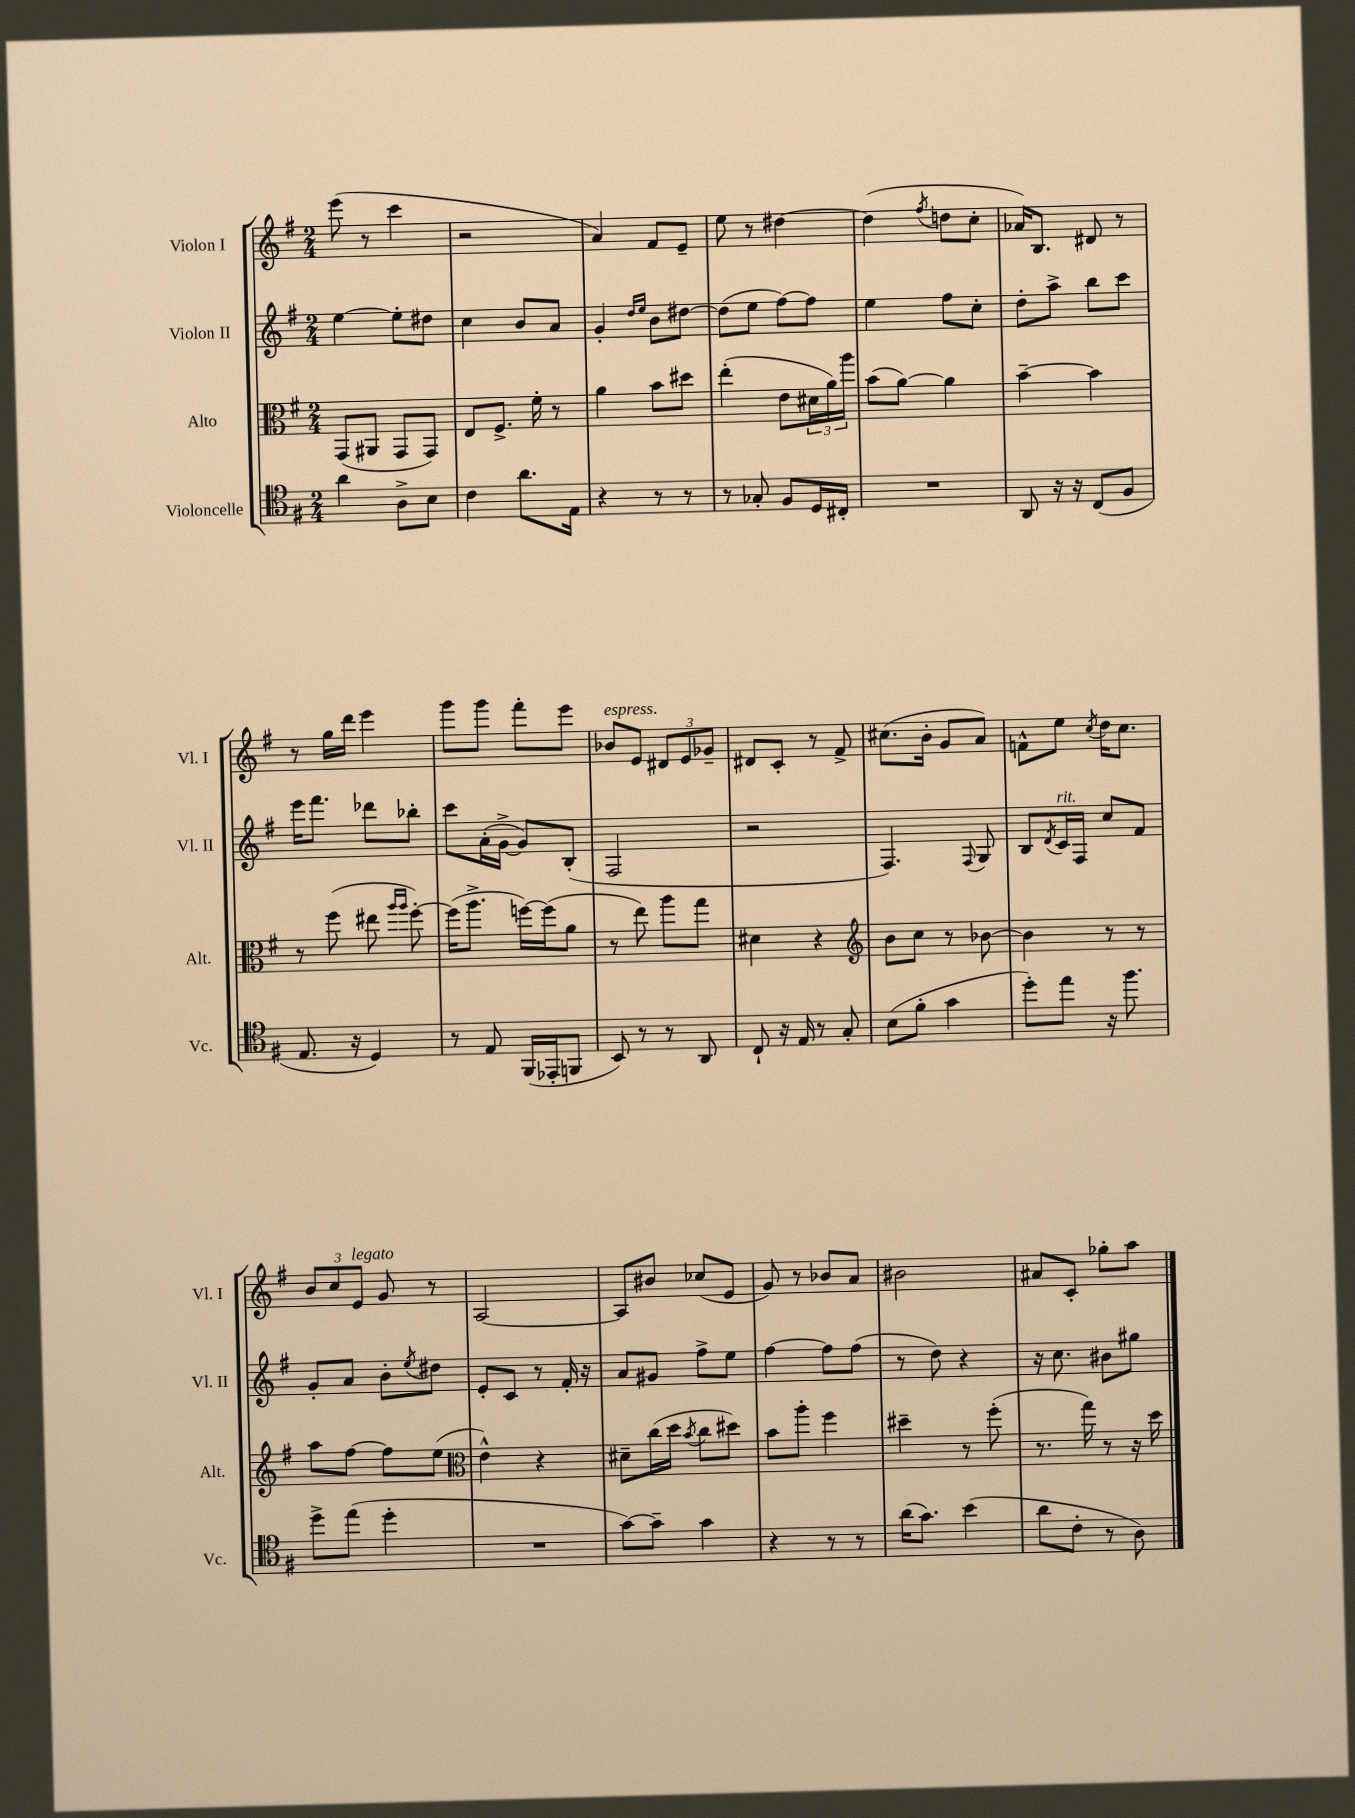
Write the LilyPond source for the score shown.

<<
\new StaffGroup <<
\new Staff = "s0" \with { instrumentName = "Violon I" shortInstrumentName = "Vl. I" } {
    \clef treble \key g \major \numericTimeSignature \time 2/4
    e'''8( r8 c'''4 |
    r2 |
    a'4) fis'8 e'8-- |
    e''8 r8 dis''4~ |
    dis''4( \acciaccatura { fis''8 } d''8 c''8-. |
    aes'16) b8. dis'8 r8 |
    r8 g''16 d'''16 e'''4 |
    g'''8 g'''8 fis'''8-. e'''8 |
    bes'8^\markup { \italic "espress." } e'8 \tuplet 3/2 { dis'8 e'8 ges'8-- } |
    dis'8 c'8-. r8 fis'8-> |
    cis''8.( b'16-. g'8 a'8) |
    f'8-^ e''8 \acciaccatura { c''8 } d''16 c''8. |
    \tuplet 3/2 { b'8 c''8 e'8^\markup { \italic "legato" } } g'8 r8 |
    a2~ |
    a8 bis'8 ces''8( e'8 |
    g'8) r8 bes'8 a'8 |
    bis'2 |
    ais'8 c'8-. ges''8-. a''8 \bar "|." |
}
\new Staff = "s1" \with { instrumentName = "Violon II" shortInstrumentName = "Vl. II" } {
    \clef treble \key g \major \numericTimeSignature \time 2/4
    e''4~ e''8-. dis''8 |
    c''4 b'8 a'8 |
    g'4-. \grace { d''16 e''16 } b'8 dis''8~ |
    dis''8( e''8 fis''8~) fis''8 |
    e''4 fis''8 c''8-. |
    d''8-. a''8-> b''8 c'''8 |
    e'''16 fis'''8. des'''8 bes''8-. |
    c'''8 a'16-.( g'16~-> g'8) b8-.( |
    fis2 |
    r2 |
    fis4.) \appoggiatura { fis8 } g8 |
    b8 \acciaccatura { d'8 } c'16^\markup { \italic "rit." } fis16 c''8 fis'8 |
    g'8-. a'8 b'8-. \acciaccatura { e''8 } dis''8 |
    e'8-. c'8 r8 fis'16-. r16 |
    a'8 gis'8 fis''8-> e''8 |
    fis''4~ fis''8 fis''8( |
    r8 d''8) r4 |
    r16 c''8. bis'8 gis''8 \bar "|." |
}
\new Staff = "s2" \with { instrumentName = "Alto" shortInstrumentName = "Alt." } {
    \clef alto \key g \major \numericTimeSignature \time 2/4
    g,8( ais,8 g,8 g,8) |
    e8 fis8.-> fis'16-. r8 |
    a'4 b'8 dis''8 |
    e''4-.( e'8 \tuplet 3/2 { dis'16 a'16) a''16 } |
    b'8( a'8~) a'4 |
    b'4~-- b'4 |
    r8 fis''8( eis''8 \grace { a''16 a''16 } fis''8~-.) |
    fis''16( a''8.-> f''16~) f''16( a'8 |
    r8 e''8) a''8 g''8 |
    dis'4 r4 |
    \clef treble b'8 c''8 r8 bes'8~ |
    bes'4 r8 r8 |
    a''8 fis''8~ fis''8 e''8( |
    \clef alto e'4-^) r4 |
    dis'8-- c''16( d''16 \acciaccatura { b'8 } c''8 dis''8) |
    b'8 a''8-. fis''4 |
    dis''4-- r8 fis''8-.( |
    r8. g''16) r8 r16 d''16 \bar "|." |
}
\new Staff = "s3" \with { instrumentName = "Violoncelle" shortInstrumentName = "Vc." } {
    \clef tenor \key g \major \numericTimeSignature \time 2/4
    a'4 a8-> b8 |
    c'4 a'8. e16 |
    r4 r8 r8 |
    r8 ges8-. fis8 d16 cis16-. |
    R2 |
    a,8 r16 r16 c8( fis8 |
    e8. r16 d4) |
    r8 e8 fis,16( ees,16-. f,8 |
    b,8) r8 r8 a,8 |
    c8-! r16 e16 r8 g8-. |
    b8( fis'8-. g'4 |
    d''8-.) e''8 r16 fis''8. |
    d''8-> e''8( d''4-. |
    R2 |
    g'8~) g'8-- g'4 |
    r4 r8 r8 |
    a'16( g'8.) b'4( |
    a'8 c'8-. r8 a8) \bar "|." |
}
>>
>>
\layout { \context { \Score \remove "Bar_number_engraver" } }
